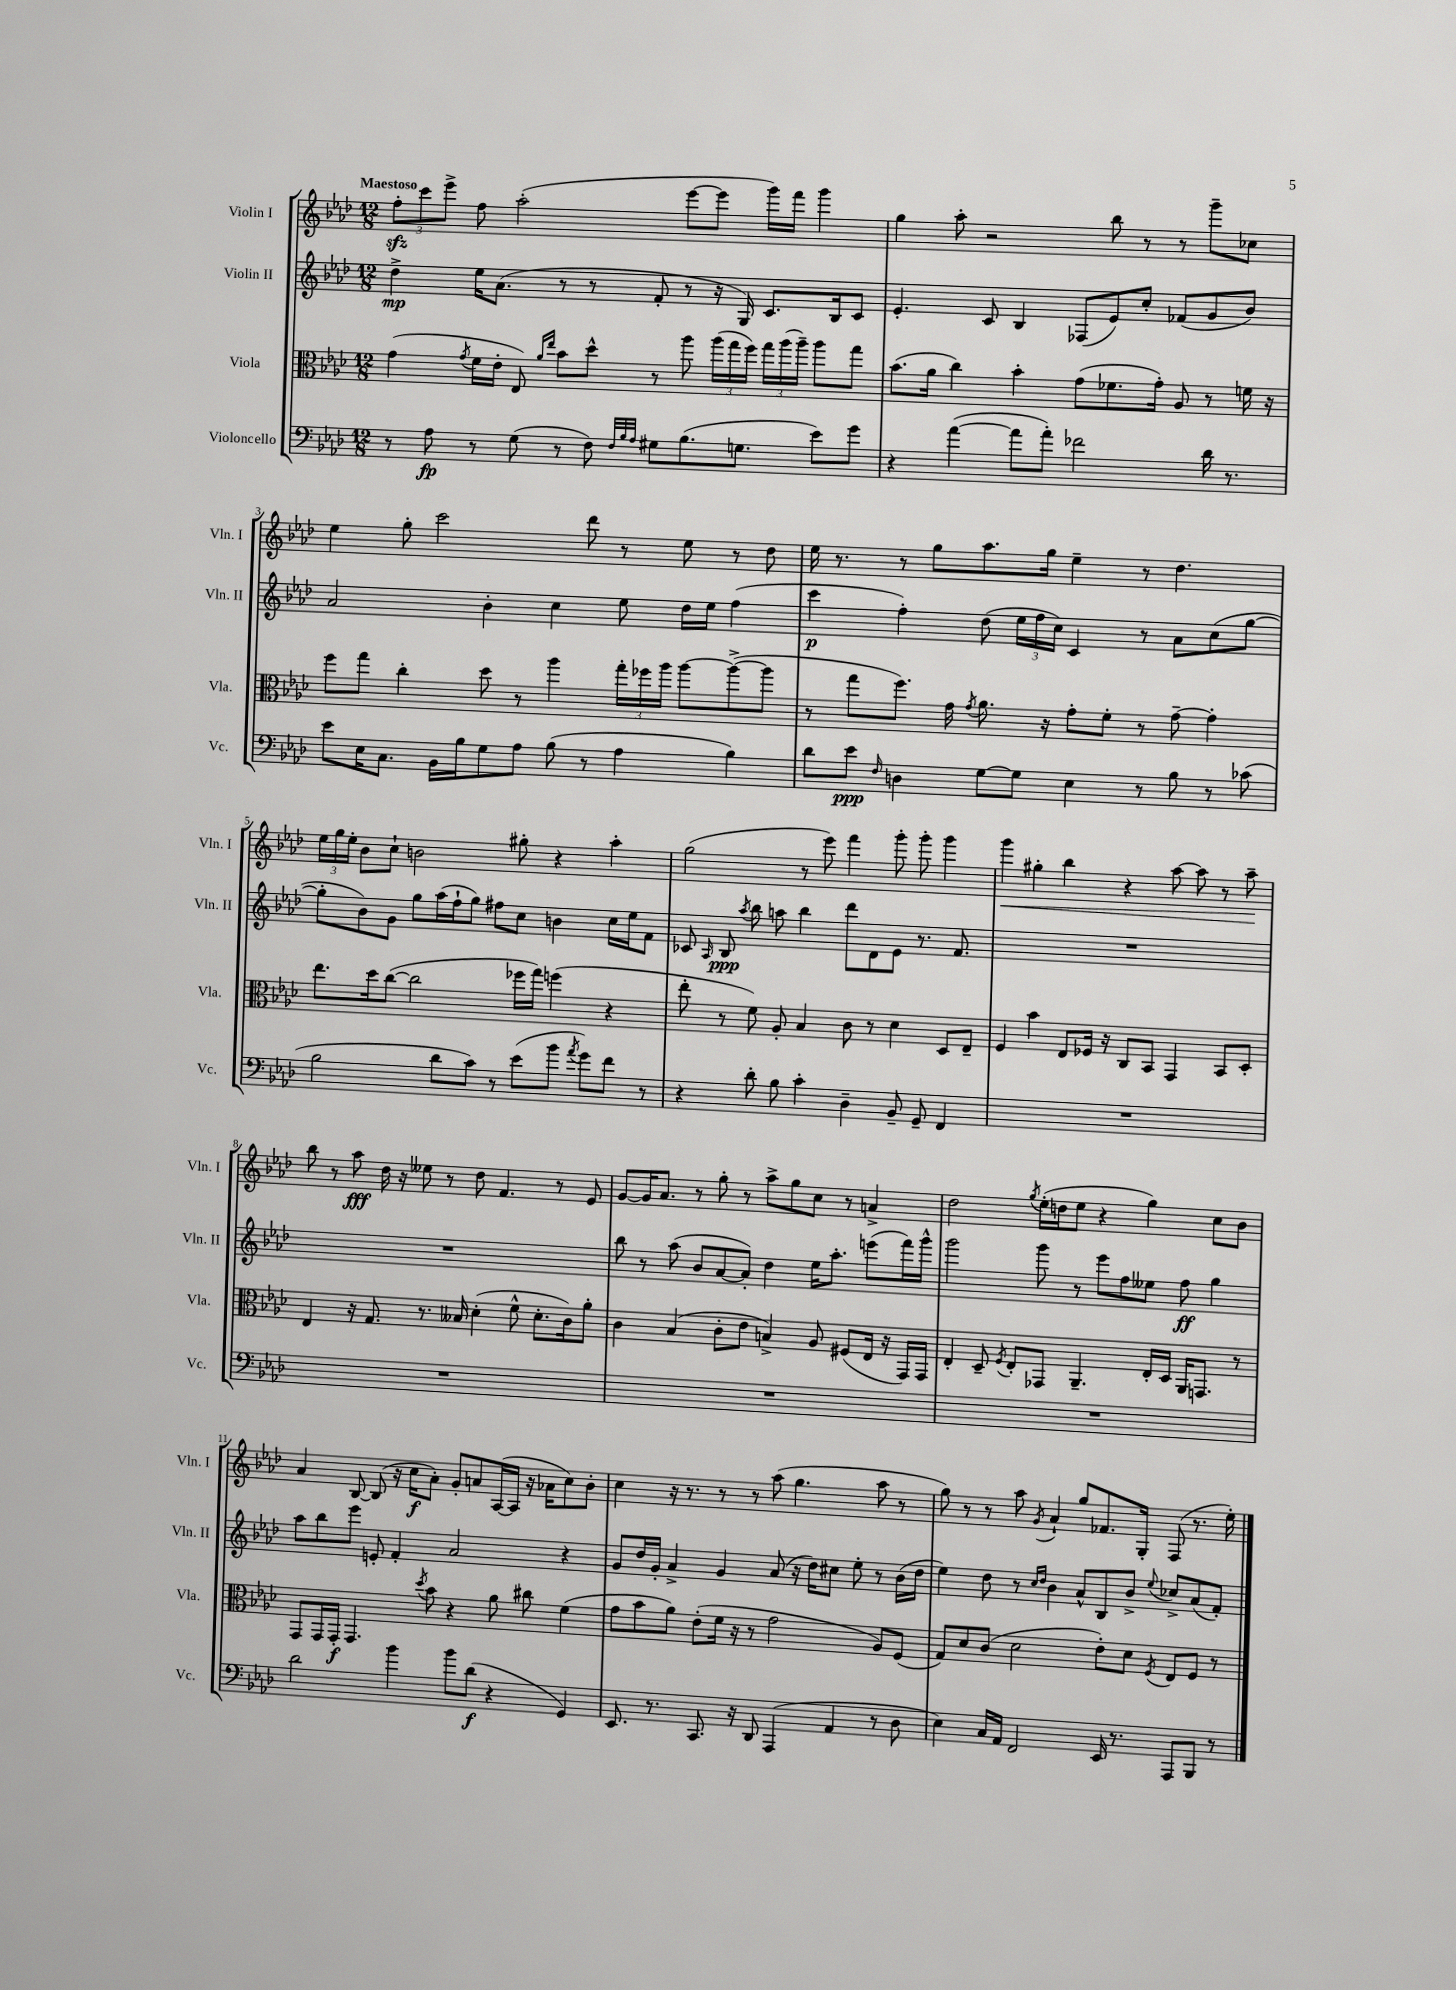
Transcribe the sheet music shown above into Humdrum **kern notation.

**kern	**dynam	**kern	**dynam	**kern	**dynam	**kern	**dynam
*part4	*part4	*part3	*part3	*part2	*part2	*part1	*part1
*staff4	*staff4	*staff3	*staff3	*staff2	*staff2	*staff1	*staff1
*I"Violoncello	*	*I"Viola	*	*I"Violin II	*	*I"Violin I	*
*I'Vc.	*	*I'Vla.	*	*I'Vln. II	*	*I'Vln. I	*
*clefF4	*	*clefC3	*	*clefG2	*	*clefG2	*
*k[b-e-a-d-]	*	*k[b-e-a-d-]	*	*k[b-e-a-d-]	*	*k[b-e-a-d-]	*
*M12/8	*	*M12/8	*	*M12/8	*	*M12/8	*
=1	=1	=1	=1	=1	=1	=1	=1
!	!	!	!	!	!	!LO:TX:a:B:t=Maestoso	!
8r	.	(4g\	.	4dd-^\	mp	12ffzz'\L	.
.	.	.	.	.	.	12ccc\	.
8A-\	fp	.	.	.	.	.	.
.	.	.	.	.	.	12eee-^\J	.
.	.	8qg/	.	.	.	.	.
8r	.	16f\LL	.	16ee-\KL	.	8ff\	.
.	.	16e-'\JJ	.	(8.a-\J	.	.	.
(8G\	.	8E-/)	.	.	.	(2aa-'\	.
.	.	16qqa-/LL	.	.	.	.	.
.	.	16qqee-/JJ	.	.	.	.	.
8r	.	8b-\L	.	8r	.	.	.
8F\)	.	8dd-^^\J	.	8r	.	.	.
32qqF/LLL	.	.	.	.	.	.	.
32qqB-/	.	.	.	.	.	.	.
32qqA-/JJJ	.	.	.	.	.	.	.
8G#X\L	.	8r	.	8f'/	.	.	.
(8.B-\	.	8aa-\	.	8r	.	[8eee-\L	.
.	.	(24aa-\LL	.	16r	.	8eee-\J]	.
.	.	24gg\	.	.	.	.	.
8.Gn\J	.	.	.	16G/)	.	.	.
.	.	24ff\JJ)	.	.	.	.	.
.	.	24gg\LL	.	8.c/L	.	16ggg\LL)	.
.	.	(24aa-\	.	.	.	.	.
.	.	.	.	.	.	16fff\JJ	.
.	.	24aa-~\JJ)	.	.	.	.	.
8e-\L)	.	8aa-\L	.	.	.	4ggg\	.
.	.	.	.	16B-/k	.	.	.
8g\J	.	8gg\J	.	8c/J	.	.	.
=2	=2	=2	=2	=2	=2	=2	=2
4r	.	(8.b-\L	.	4.e-'/	.	4gg\	.
.	.	16a-\Jk	.	.	.	.	.
([4a-\	.	4cc\)	.	.	.	8aa-'\	.
.	.	.	.	8c/	.	2r	.
8a-\L]	.	4b-'\	.	4B-/	.	.	.
8a-'\J)	.	.	.	.	.	.	.
2f-X\	.	(8g\L	.	(8F-X/L	.	.	.
.	.	8.f-X\	.	8e-/)	.	8bb-\	.
.	.	.	.	8cc'/J	.	8r	.
.	.	16g'\Jk)	.	.	.	.	.
.	.	8A-/	.	(8f-X/L	.	8r	.
16d-\	.	8r	.	8g/	.	8ggg~\L	.
8.r	.	.	.	.	.	.	.
.	.	16fn\	.	8b-/J)	.	8cc-X\J	.
.	.	16r	.	.	.	.	.
!!LO:LB:g=z
=3	=3	=3	=3	=3	=3	=3	=3
8e-\L	.	8ff\L	.	2a-/	.	4ee-\	.
16E-\K	.	8gg\J	.	.	.	.	.
8.C\J	.	.	.	.	.	.	.
.	.	4cc'\	.	.	.	8gg'\	.
16BB-\LL	.	.	.	.	.	2ccc\	.
16B-\J	.	.	.	.	.	.	.
8G\	.	8dd-\	.	4b-'\	.	.	.
8A-\J	.	8r	.	.	.	.	.
(8B-\	.	4aa-\	.	4cc\	.	.	.
8r	.	.	.	.	.	8ddd-\	.
4A-\	.	24gg'\LL	.	8ee-\	.	8r	.
.	.	24ff-X\	.	.	.	.	.
.	.	24aa-\JJ	.	.	.	.	.
.	.	[8aa-\L	.	16dd-\LL	.	8ee-\	.
.	.	.	.	16ee-\JJ	.	.	.
4B-\)	.	(8aa-^\_	.	(4ff\	.	8r	.
.	.	8aa-\J]	.	.	.	8dd-\	.
=4	=4	=4	=4	=4	=4	=4	=4
8d-\L	.	8r	.	4ccc\	p	16ee-\	.
.	.	.	.	.	.	8.r	.
8e-\J	ppp	8gg\L	.	.	.	.	.
16qqF/	.	.	.	.	.	.	.
4Dn\	.	8.ff\J)	.	4ff'\)	.	8r	.
.	.	.	.	.	.	8gg\L	.
.	.	16g\	.	.	.	.	.
.	.	8qg/	.	.	.	.	.
[8G\L	.	8.a-\	.	(8dd-\	.	8.aa-\	.
8G\J]	.	.	.	24ee-\LL	.	.	.
.	.	.	.	24ff\	.	.	.
.	.	16r	.	.	.	16gg\Jk	.
.	.	.	.	24cc\JJ)	.	.	.
4E-\	.	8g'\L	.	4c/	.	4ee-~\	.
.	.	8f'\J	.	.	.	.	.
8r	.	8r	.	8r	.	8r	.
8B-\	.	[8g~\	.	8a-\L	.	4.dd-\	.
8r	.	4g'\]	.	(8cc\	.	.	.
(8c-X\	.	.	.	[8gg\J	.	.	.
!!LO:LB:g=z
=5	=5	=5	=5	=5	=5	=5	=5
2B-\	.	8.ee-\L	.	8gg'\L]	.	24ee-\LL	.
.	.	.	.	.	.	24gg\	.
.	.	.	.	.	.	24ee-'\JJ	.
.	.	.	.	8b-\)	.	8b-\L	.
.	.	16dd-\k	.	.	.	.	.
.	.	([8cc\J	.	8g\J	.	8cc`\J	.
.	.	2cc\]	.	8gg\L	.	2bn\	.
8d-\L	.	.	.	(16aa-\L	.	.	.
.	.	.	.	16ff`\J	.	.	.
8c\J)	.	.	.	8gg\J)	.	.	.
8r	.	.	.	8ff#X\L	.	.	.
(8e-\L	.	16ff-X\LL	.	8cc\J	.	8gg#X'\	.
.	.	16gg\JJ)	.	.	.	.	.
8b-\J	.	(4ffn\	.	4bn\	.	4r	.
8qa-/	.	.	.	.	.	.	.
8g\L)	.	.	.	.	.	.	.
8f\J	.	4r	.	16cc\LL	.	4aa-'\	.
.	.	.	.	16ee-\J	.	.	.
8r	.	.	.	8f\J	.	.	.
=6	=6	=6	=6	=6	=6	=6	=6
4r	.	8ee-'\	.	8c-X/	.	(2gg\	.
.	.	.	.	16qqA-/	.	.	.
.	.	8r	.	8B-/	ppp	.	.
.	.	.	.	8qaa-/	.	.	.
8d-'\	.	8f\)	.	8bb-\	.	.	.
8B-\	.	8A-'/	.	8aan\	.	.	.
4c'\	.	4B-/	.	4bb-\	.	8r	.
.	.	.	.	.	.	8eee-\)	.
4D-~\	.	8c\	.	8ddd-\L	.	4fff\	.
.	.	8r	.	8d-\	.	.	.
8BB-~/	.	4d-\	.	8e-\J	.	8ggg'\	.
8GG~/	.	.	.	8.r	.	8ggg'\	.
4FF/	.	8D-/L	.	.	.	4ggg\	.
.	.	.	.	8.f/	.	.	.
.	.	8E-~/J	.	.	.	.	.
=7	=7	=7	=7	=7	=7	=7	=7
!	!	!	!	!	!	!	!LO:HP:b
1.r	.	4F/	.	1.r	.	4ggg\	<
.	.	4b-\	.	.	.	4gg#X'\	.
.	.	8E-/L	.	.	.	4bb-\	.
.	.	16F-X/Jk	.	.	.	.	.
.	.	16r	.	.	.	.	.
.	.	8C/L	.	.	.	4r	.
.	.	8BB-/J	.	.	.	.	.
.	.	4GG/	.	.	.	[8aa-\	.
.	.	.	.	.	.	8aa-\]	.
.	.	8BB-/L	.	.	.	8r	.
.	.	8D-'/J	.	.	.	8aa-~\	.
.	.	.	.	.	.	.	[
!!LO:LB:g=z
=8	=8	=8	=8	=8	=8	=8	=8
1.r	.	4E-/	.	1.r	.	8bb-\	.
.	.	.	.	.	.	8r	.
.	.	16r	.	.	.	8aa-\	fff
.	.	8.G/	.	.	.	.	.
.	.	.	.	.	.	16dd-\	.
.	.	.	.	.	.	16r	.
.	.	8.r	.	.	.	8ee--X\	.
.	.	.	.	.	.	8r	.
.	.	16B--X/	.	.	.	.	.
.	.	(4d-'\	.	.	.	8dd-\	.
.	.	.	.	.	.	4.f/	.
.	.	8f^^\	.	.	.	.	.
.	.	8.d-'\L	.	.	.	.	.
.	.	.	.	.	.	8r	.
.	.	16c\k)	.	.	.	.	.
.	.	8a-'\J	.	.	.	8e-/	.
=9	=9	=9	=9	=9	=9	=9	=9
1.r	.	4c\	.	8bb-\	.	[8g/L	.
.	.	.	.	8r	.	16g/K]	.
.	.	.	.	.	.	8.a-/J	.
.	.	(4B-/	.	(8aa-\	.	.	.
.	.	.	.	8b-/L	.	8r	.
.	.	8c'\L	.	[8a-/	.	8gg'\	.
.	.	8e-\J	.	8a-'/J])	.	8r	.
.	.	4Bn^/)	.	4dd-\	.	8aa-^\L	.
.	.	.	.	.	.	8gg\	.
.	.	8A-/	.	16ee-\KL	.	8cc\J	.
.	.	.	.	8.aa-'\J	.	.	.
.	.	(8F#X/L	.	.	.	8r	.
.	.	16E-/Jk	.	(8eeen\L	.	4an^/	.
.	.	16r	.	.	.	.	.
.	.	16GG/LL)	.	16fff\L)	.	.	.
.	.	16GG/JJ	.	16ggg^^\JJ	.	.	.
=10	=10	=10	=10	=10	=10	=10	=10
1.r	.	4E-'/	.	2ggg\	.	2dd-\	.
.	.	8D-~/	.	.	.	.	.
.	.	8qF/	.	.	.	.	.
.	.	8E-'/L	.	.	.	.	.
.	.	.	.	.	.	8qgg/	.
.	.	8GG-X/J	.	8ggg\	.	(16ee-'\LL	.
.	.	.	.	.	.	16ddn\J	.
.	.	4.AA-~/	.	8r	.	8ee-\J	.
.	.	.	.	8eee-\L	.	4r	.
.	.	.	.	8ff\	.	.	.
.	.	16E-'/LL	.	8ee--X\J	.	4gg\)	.
.	.	16D-/JJ	.	.	.	.	.
.	.	16AA-/KL	.	8ff\	ff	.	.
.	.	8.GGn/J	.	.	.	.	.
.	.	.	.	4gg\	.	8cc\L	.
.	.	8r	.	.	.	8b-\J	.
!!LO:LB:g=z
=11	=11	=11	=11	=11	=11	=11	=11
2d-\	.	8GG/L	.	8aa-\L	.	4a-/	.
.	.	16GG/L	.	8bb-\	.	.	.
.	.	16GG'/JJ	f	.	.	.	.
.	.	4.GG/	.	8eee-\J	.	[8B-/	.
.	.	.	.	8en'/	.	(8B-/]	.
4b-\	.	.	.	4f'/	.	16r	.
.	.	.	.	.	.	16cc\KL	f
.	.	8qdd-/	.	.	.	.	.
.	.	8b-\	.	.	.	8a-'\J)	.
8b-\L	.	4r	.	2a-/	.	8g'/L	.
(8d-\J	f	.	.	.	.	8an/	.
4r	.	8a-\	.	.	.	([16A-/L	.
.	.	.	.	.	.	16A-/JJ]	.
.	.	8cc#X\	.	.	.	16r	.
.	.	.	.	.	.	16a-X\KL	.
4GG/)	.	(4f\	.	4r	.	8cc\)	.
.	.	.	.	.	.	8b-'\J	.
=12	=12	=12	=12	=12	=12	=12	=12
8.EE-/	.	8g\L	.	8g/L	.	4cc\	.
.	.	8b-\	.	16dd-/L	.	.	.
8.r	.	.	.	16g'/JJ	.	.	.
.	.	8a-\J)	.	4a-^/	.	16r	.
.	.	.	.	.	.	8.r	.
8.CC/	.	(8e-'\L	.	.	.	.	.
.	.	16f\Jk	.	4g/	.	8r	.
16r	.	16r	.	.	.	.	.
8DD-/	.	8r	.	.	.	8r	.
(4AAA-/	.	2g\	.	(8a-/	.	(8aa-\	.
.	.	.	.	16r	.	4.gg\	.
.	.	.	.	16dd-\KL)	.	.	.
4AA-/	.	.	.	8cc#X\J	.	.	.
.	.	.	.	8ee-'\	.	.	.
8r	.	8A-/L)	.	8r	.	8aa-\	.
8D-\	.	(8F/J	.	(16b-\LL	.	8r	.
.	.	.	.	16dd-\JJ	.	.	.
=13	=13	=13	=13	=13	=13	=13	=13
4E-\)	.	8G/L)	.	4ee-\)	.	8gg\)	.
.	.	8d-/	.	.	.	8r	.
16C/LL	.	(8c/J	.	8dd-\	.	8r	.
16AA-/JJ	.	.	.	.	.	.	.
2FF/	.	2d-\	.	8r	.	8aa-\	.
.	.	.	.	16qqcc/LL	.	.	.
.	.	.	.	16qqdd-/JJ	.	8qg/	.
.	.	.	.	4b-\	.	4a-`/	.
.	.	.	.	8a-^^/L	.	8gg/L	.
16EE-/	.	8e-'\L)	.	8B-/	.	8.f-X/	.
8.r	.	.	.	.	.	.	.
.	.	8d-\J	.	8b-^/J	.	.	.
.	.	.	.	.	.	16G'/Jk	.
.	.	8qF/	.	8qqee-/	.	.	.
8AAA-/L	.	8E-/L	.	8cc-X^/L	.	(8F/	.
8BBB-/J	.	8F/J	.	(8a-/	.	8.r	.
8r	.	8r	.	8f'/J)	.	.	.
.	.	.	.	.	.	16ee-'\)	.
==	==	==	==	==	==	==	==
*-	*-	*-	*-	*-	*-	*-	*-
